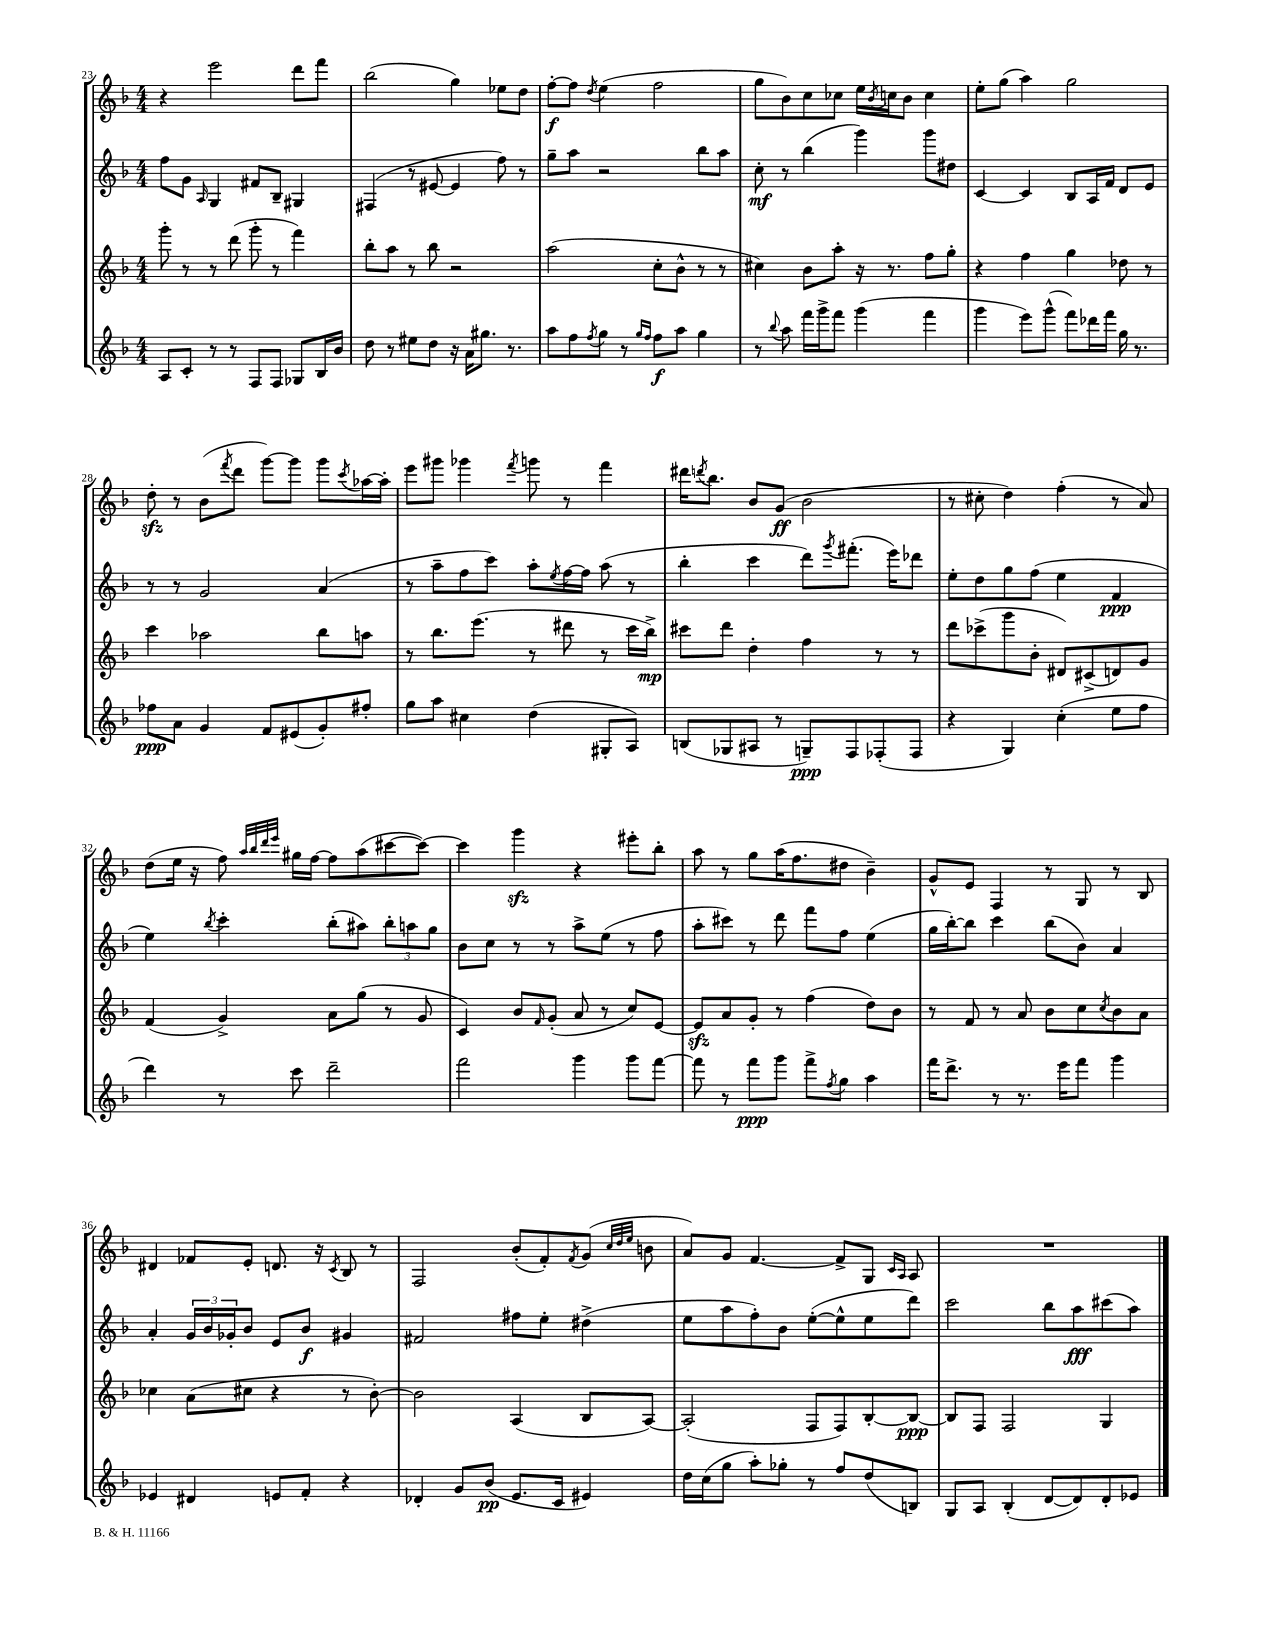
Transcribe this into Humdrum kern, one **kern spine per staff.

**kern	**dynam	**kern	**dynam	**kern	**dynam	**kern	**dynam
*part4	*part4	*part3	*part3	*part2	*part2	*part1	*part1
*staff4	*staff4	*staff3	*staff3	*staff2	*staff2	*staff1	*staff1
*clefG2	*	*clefG2	*	*clefG2	*	*clefG2	*
*k[b-]	*	*k[b-]	*	*k[b-]	*	*k[b-]	*
*M4/4	*	*M4/4	*	*M4/4	*	*M4/4	*
=23	=23	=23	=23	=23	=23	=23	=23
8A/L	.	8ggg'\	.	8ff\L	.	4r	.
8c'/J	.	8r	.	8g\J	.	.	.
.	.	.	.	16qqA/	.	.	.
8r	.	8r	.	4G/	.	2eee\	.
8r	.	(8ddd\	.	.	.	.	.
8F/L	.	8ggg'\	.	8f#X/L	.	.	.
8F/J	.	8r	.	8B-~/J	.	.	.
8G-X/L	.	4fff\)	.	4G#X/	.	8ddd\L	.
16B-/L	.	.	.	.	.	8fff\J	.
16b-/JJ	.	.	.	.	.	.	.
=24	=24	=24	=24	=24	=24	=24	=24
8dd\	.	8bb-'\L	.	(4F#X/	.	(2bb-\	.
8r	.	8aa\J	.	.	.	.	.
8ee#X\L	.	8r	.	8r	.	.	.
8dd\J	.	8bb-\	.	[8e#X/	.	.	.
16r	.	2r	.	4e#/]	.	4gg\)	.
16a\KL	.	.	.	.	.	.	.
8.gg#X\J	.	.	.	.	.	.	.
.	.	.	.	8ff\)	.	8ee-X\L	.
8.r	.	.	.	.	.	.	.
.	.	.	.	8r	.	8dd\J	.
=25	=25	=25	=25	=25	=25	=25	=25
8aa\L	.	(2aa\	.	8gg~\L	.	[8ff'\L	f
8ff\	.	.	.	8aa\J	.	8ff\J]	.
8qff/	.	.	.	.	.	8qdd/	.
8gg\J	.	.	.	2r	.	(4ee\	.
8r	.	.	.	.	.	.	.
16qqgg/LL	.	.	.	.	.	.	.
16qqff/JJ	.	.	.	.	.	.	.
8ff\L	f	8cc'\L	.	.	.	2ff\	.
8aa\J	.	8b-^^\J	.	.	.	.	.
4gg\	.	8r	.	8bb-\L	.	.	.
.	.	8r	.	8aa\J	.	.	.
=26	=26	=26	=26	=26	=26	=26	=26
8r	.	4cc#X\)	.	8cc'\	mf	8gg\L	.
8qqbb-/	.	.	.	.	.	.	.
8aa\	.	.	.	8r	.	8b-\)	.
16fff\LL	.	8b-\L	.	(4bb-\	.	8cc\	.
16ggg^\J	.	.	.	.	.	.	.
8fff\J	.	8aa'\J	.	.	.	8cc-X\J	.
(4ggg\	.	16r	.	4ggg\)	.	16ee\LL	.
.	.	.	.	.	.	8qb-/	.
.	.	8.r	.	.	.	16ccn\J	.
.	.	.	.	.	.	8b-\J	.
4fff\	.	8ff\L	.	8ggg\L	.	4cc\	.
.	.	8gg'\J	.	8dd#X\J	.	.	.
=27	=27	=27	=27	=27	=27	=27	=27
4ggg\	.	4r	.	[4c/	.	8ee'\L	.
.	.	.	.	.	.	(8gg\J	.
8eee\L)	.	4ff\	.	4c/]	.	4aa\)	.
(8ggg^^\J	.	.	.	.	.	.	.
8fff\L)	.	4gg\	.	8B-/L	.	2gg\	.
16ddd-X\L	.	.	.	16A/L	.	.	.
16fff\JJ	.	.	.	16f/JJ	.	.	.
16gg\	.	8dd-X\	.	8d/L	.	.	.
8.r	.	.	.	.	.	.	.
.	.	8r	.	8e/J	.	.	.
!!LO:LB:g=z
=28	=28	=28	=28	=28	=28	=28	=28
8ff-X\L	ppp	4ccc\	.	8r	.	8ddzz'\	.
8a\J	.	.	.	8r	.	8r	.
4g/	.	2aa-X\	.	2g/	.	(8b-\L	.
.	.	.	.	.	.	8qfff/	.
.	.	.	.	.	.	8ddd\J	.
8f/L	.	.	.	.	.	[8ggg\L)	.
(8e#X/	.	.	.	.	.	8ggg\J]	.
8g'/)	.	8bb-\L	.	(4a/	.	8ggg\L	.
.	.	.	.	.	.	8qccc/	.
8ff#X'/J	.	8aan\J	.	.	.	[16aa-X\L	.
.	.	.	.	.	.	16aa-'\JJ]	.
=29	=29	=29	=29	=29	=29	=29	=29
8gg\L	.	8r	.	8r	.	8eee\L	.
8aa\J	.	8.bb-\L	.	8aa~\L	.	8ggg#X\J	.
4cc#X\	.	.	.	8ff\	.	4ggg-X\	.
.	.	(8.eee\J	.	.	.	.	.
.	.	.	.	8ccc\J)	.	.	.
.	.	.	.	.	.	8qfff/	.
(4dd\	.	8r	.	8aa'\L	.	8gggn\	.
.	.	.	.	8qee/	.	.	.
.	.	8ddd#X\	.	[16ff\L	.	8r	.
.	.	.	.	16ff\JJ]	.	.	.
8G#X'/L	.	8r	.	(8aa\	.	4fff\	.
8A/J)	.	16ccc\LL	.	8r	.	.	.
.	.	16bb-^\JJ)	mp	.	.	.	.
=30	=30	=30	=30	=30	=30	=30	=30
(8Bn/L	.	8ccc#X\L	.	4bb-'\	.	16ddd#X\KL	.
.	.	.	.	.	.	8qdddn/	.
.	.	.	.	.	.	8.bb-\J	.
8G-X/	.	8ddd\J	.	.	.	.	.
8A#X/J	.	4dd'\	.	4ccc\	.	8b-/L	.
8r	.	.	.	.	.	(8g/J	ff
8Gn~/L)	ppp	4ff\	.	8ddd\L)	.	2b-\	.
.	.	.	.	8qggg/	.	.	.
8F/	.	.	.	(8.fff#X'\J	.	.	.
(8F-X'/	.	8r	.	.	.	.	.
.	.	.	.	16eee\KL)	.	.	.
8F-/J	.	8r	.	8ddd-X\J	.	.	.
=31	=31	=31	=31	=31	=31	=31	=31
4r	.	8ddd\L	.	8ee'\L	.	8r	.
.	.	(8ccc-X^\	.	8dd\	.	8cc#X'\	.
4G/)	.	8ggg\	.	8gg\	.	4dd\)	.
.	.	8b-'\J	.	(8ff\J	.	.	.
(4cc'\	.	8d#X/L)	.	4ee\	.	(4ff'\	.
.	.	(8c#X^/	.	.	.	.	.
8ee\L	.	8dn/)	.	4f/	ppp	8r	.
8ff\J	.	8g/J	.	.	.	8a/)	.
!!LO:LB:g=z
=32	=32	=32	=32	=32	=32	=32	=32
4ddd\)	.	(4f/	.	4ee\)	.	(8dd\L	.
.	.	.	.	.	.	16ee\Jk	.
.	.	.	.	.	.	16r	.
.	.	.	.	8qbb-/	.	.	.
8r	.	4g^/)	.	4ccc'\	.	8ff\)	.
.	.	.	.	.	.	32qqaa/LLL	.
.	.	.	.	.	.	32qqbb-/	.
.	.	.	.	.	.	32qqddd/	.
.	.	.	.	.	.	32qqeee/JJJ	.
8ccc\	.	.	.	.	.	16gg#X\LL	.
.	.	.	.	.	.	[16ff\JJ	.
2ddd~\	.	8a\L	.	(8bb-'\L	.	8ff\L]	.
.	.	(8gg\J	.	8aa#X\J)	.	(8aa\	.
.	.	8r	.	12bb-'\L	.	[8ccc#X\	.
.	.	.	.	12aan\	.	.	.
.	.	8g/	.	.	.	8ccc#\J_)	.
.	.	.	.	12gg\J	.	.	.
=33	=33	=33	=33	=33	=33	=33	=33
2fff\	.	4c/)	.	8b-\L	.	4ccc#\]	.
.	.	.	.	8cc\J	.	.	.
.	.	8b-/L	.	8r	.	4gggzz\	.
.	.	16qqf/	.	.	.	.	.
.	.	(8g'/J	.	8r	.	.	.
4ggg\	.	8a/	.	8aa^\L	.	4r	.
.	.	8r	.	(8ee\J	.	.	.
8ggg\L	.	8cc/L)	.	8r	.	8eee#X'\L	.
[8fff\J	.	[8e/J	.	8ff\	.	8bb-'\J	.
=34	=34	=34	=34	=34	=34	=34	=34
8fff\]	.	8ezz/L]	.	8aa'\L	.	8aa\	.
8r	.	8a/	.	8ccc#X\J)	.	8r	.
8fff\L	ppp	8g'/J	.	8r	.	8gg\L	.
8ggg\J	.	8r	.	8ddd\	.	(16aa\K	.
.	.	.	.	.	.	8.ff\	.
8fff^\L	.	(4ff\	.	8fff\L	.	.	.
8qff/	.	.	.	.	.	.	.
8gg\J	.	.	.	8ff\J	.	8dd#X\J	.
4aa\	.	8dd\L)	.	(4ee\	.	4b-~\)	.
.	.	8b-\J	.	.	.	.	.
=35	=35	=35	=35	=35	=35	=35	=35
16fff\KL	.	8r	.	16gg\LL	.	8g^^/L	.
8.ddd^\J	.	.	.	[16bb-'\J)	.	.	.
.	.	8f/	.	8bb-\J]	.	8e/J	.
8r	.	8r	.	4ccc\	.	4F/	.
8.r	.	8a/	.	.	.	.	.
.	.	8b-\L	.	(8bb-\L	.	8r	.
16eee\KL	.	.	.	.	.	.	.
8fff\J	.	8cc\	.	8b-\J)	.	8G/	.
.	.	8qcc/	.	.	.	.	.
4ggg\	.	8b-\	.	4a/	.	8r	.
.	.	8a\J	.	.	.	8B-/	.
!!LO:LB:g=z
=36	=36	=36	=36	=36	=36	=36	=36
4e-X/	.	4cc-X\	.	4a'/	.	4d#X/	.
4d#X/	.	(8a\L	.	24g/LL	.	8f-X/L	.
.	.	.	.	24b-/	.	.	.
.	.	.	.	24g-X'/J	.	.	.
.	.	8cc#X\J	.	8b-/J	.	8e'/J	.
8en/L	.	4r	.	8e/L	.	8.dn/	.
8f'/J	.	.	.	8b-/J	f	.	.
.	.	.	.	.	.	16r	.
.	.	.	.	.	.	8qc/	.
4r	.	8r	.	4g#X/	.	8B-/	.
.	.	[8b-'\)	.	.	.	8r	.
=37	=37	=37	=37	=37	=37	=37	=37
4d-X'/	.	2b-\]	.	2f#X/	.	2F/	.
8g/L	.	.	.	.	.	.	.
(8b-/J	pp	.	.	.	.	.	.
8.e/L	.	(4A/	.	8ff#X\L	.	(8b-'/L	.
.	.	.	.	8ee'\J	.	8f'/)	.
16c/Jk	.	.	.	.	.	.	.
.	.	.	.	.	.	8qf/	.
4e#X/)	.	8B-/L	.	(4dd#X^\	.	(8g/J	.
.	.	.	.	.	.	32qqcc/LLL	.
.	.	.	.	.	.	32qqdd/	.
.	.	.	.	.	.	32qqee/JJJ	.
.	.	[8A/J)	.	.	.	8bn\	.
=38	=38	=38	=38	=38	=38	=38	=38
16dd\LL	.	(2A'/]	.	8ee\L	.	8a/L)	.
(16cc\J	.	.	.	.	.	.	.
8gg\J	.	.	.	8aa\	.	8g/J	.
8aa'\L)	.	.	.	8ff'\)	.	[4.f/	.
8gg-X'\J	.	.	.	8b-\J	.	.	.
8r	.	8F/L	.	([8ee'\L	.	.	.
8ff/L	.	8F/)	.	8ee^^\]	.	8f^/L]	.
(8dd/	.	[8B-'/	.	8ee\	.	8G/J	.
.	.	.	.	.	.	16qqc/LL	.
.	.	.	.	.	.	16qqA/JJ	.
8Bn/J)	.	8B-/J_	ppp	8ddd\J)	.	8A/	.
=39	=39	=39	=39	=39	=39	=39	=39
8G/L	.	8B-/L]	.	2ccc\	.	1r	.
8A/J	.	8F/J	.	.	.	.	.
(4B-'/	.	2F/	.	.	.	.	.
[8d/L	.	.	.	8bb-\L	.	.	.
8d/])	.	.	.	8aa\	fff	.	.
8d'/	.	4G/	.	(8ccc#X\	.	.	.
8e-X/J	.	.	.	8aa\J)	.	.	.
==	==	==	==	==	==	==	==
*-	*-	*-	*-	*-	*-	*-	*-
